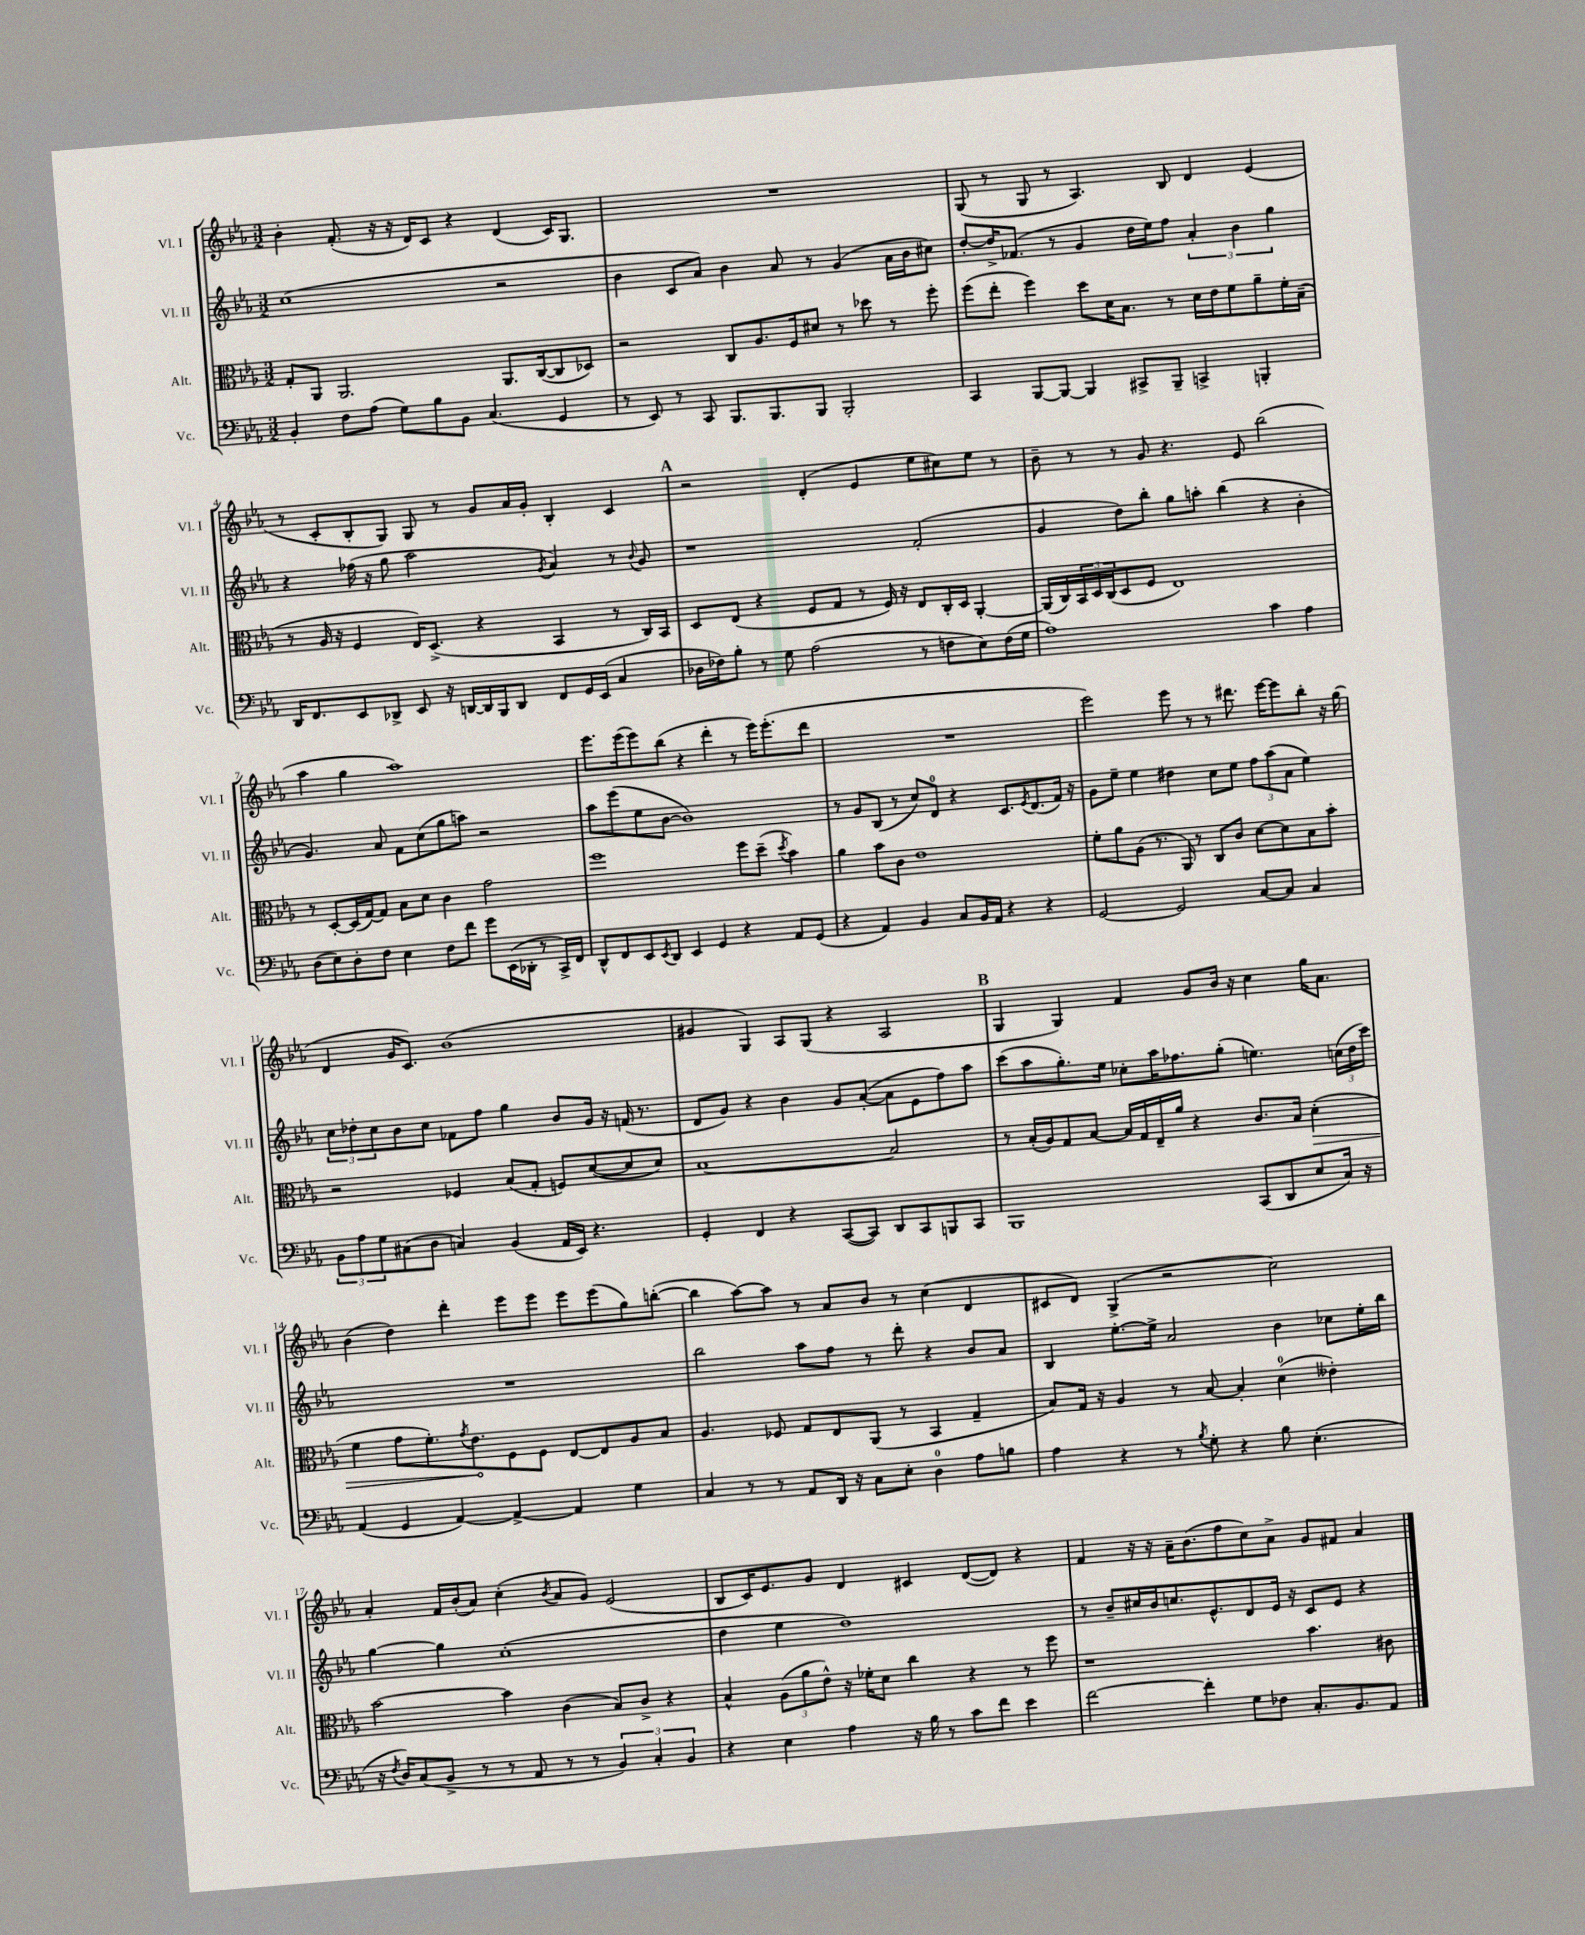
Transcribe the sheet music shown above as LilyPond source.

<<
\new StaffGroup <<
\new Staff = "s0" \with { instrumentName = "Vl. I" shortInstrumentName = "Vl. I" } {
    \clef treble \key ees \major \numericTimeSignature \time 3/2
    bes'4-. f'8.-.( r16 r16 d'16) c'8 r4 d'4( c'16) g8. |
    R1. |
    g8( r8 g8 r8 aes4.) bes8 d'4 ees'4( |
    r8 c'8-. bes8-. g8) g8 r8 g'8 aes'16 g'16-. bes4-. c'4 |
    \mark \markup { \bold "A" } r2 d'4-.( ees'4 ees''8 cis''8) ees''8 r8 |
    bes'8-- r8 r8 g'8 r4. ees'8 bes''2( |
    aes''4 g''4 aes''1) |
    ees'''8. ees'''16( ees'''8) bes''8( r4 d'''4-. r8 ees'''16) ees'''8.-.( d'''8 |
    R1. |
    ees'''2) ees'''8 r8 r8 dis'''8. ees'''16~ ees'''8 bes''8-. r16 g''16( |
    d'4 g'16 c'8.) bes'1( |
    gis'4 g4) aes8 g8( r4 aes2 |
    \mark \markup { \bold "B" } g4 g4) f'4 g'8 bes'16 r16 c''4 g''16 aes'8. |
    bes'4( d''4) d'''4-. ees'''8 ees'''8 ees'''8 ees'''8( g''8) b''8~-.( |
    b''4 aes''8~) aes''8 r8 aes'8 bes'8 r8 c''4( d'4 |
    cis'8 d'8) g4->( r2 c''2) |
    aes'4-. f'16 bes'16-.( aes'8) c''4-.( \acciaccatura { bes'8 } aes'8 g'8) ees'2( |
    bes8 c'16) ees'8. g'8 d'4 cis'4 d'8~( d'8) r4 |
    f'4 r16 r16 aes'16-- bes'8.( f''8 c''8) aes'8-> g'8 fis'8 aes'4 \bar "|." |
}
\new Staff = "s1" \with { instrumentName = "Vl. II" shortInstrumentName = "Vl. II" } {
    \clef treble \key ees \major \numericTimeSignature \time 3/2
    c''1( r2 |
    bes'4 c'8 aes'8) bes'4 aes'8 r8 g'4( aes'16 bes'16 cis''8) |
    d''8~-. d''16-> fes'8.( r8 g'4 d''16 ees''16) f''8 \tuplet 3/2 { aes'4-. bes'4 g''4 } |
    r4 fes''16( r16 g''8 aes''2 \acciaccatura { g'8 } aes'4) r8 \appoggiatura { bes'8 } g'8 |
    \mark \markup { \bold "A" } r1 f'2-.( |
    g'4 d''8) bes''8-. g''8 a''8-. bes''4( r4 bes'4-. |
    g'4.) aes'8 f'8 c''8( g''8 a''8) r2 |
    aes''8 ees'''8( ees''8 bes'8~ bes'1) |
    r8 g'8 bes8( r8 c''8) d'8-0 r4 c'8. \acciaccatura { ees'8 } d'8.( f'16) r16 |
    g'8 ees''8-- ees''4 dis''4 c''8 ees''8 \tuplet 3/2 { f''8 aes''8( aes'8 } ees''4) |
    \tuplet 3/2 { c''8 des''8-. c''8 } bes'8 c''8 fes'8 f''8 g''4 bes'8 g'16 r16 f'16( r8. |
    d'8 g'8) r4 bes'4 g'8 aes'8~-.( aes'8 ees'8 f''8) aes''8 |
    \mark \markup { \bold "B" } c'''8( aes''8 g''8.-.) ees''16 ces''8-. aes''16 fes''8. g''8-.( e''4.) \tuplet 3/2 { c''16( d''16 c'''16) } |
    R1. |
    bes''2 aes''8 f''8 r8 d'''8-. r4 bes'8 aes'8 |
    bes4 ees''8.~-. ees''16-> aes'2 bes'4 ces''8 ees''16-. bes''16 |
    g''4~ g''4 c''1-.( |
    d''4 ees''4 d''1) |
    r8 bes'8-- cis''16 bes'16 c''8. ees'8.-^ d'8 ees'16 r16 c'8 ees'8 r4 \bar "|." |
}
\new Staff = "s2" \with { instrumentName = "Alt." shortInstrumentName = "Alt." } {
    \clef alto \key ees \major \numericTimeSignature \time 3/2
    g8-. aes,8 aes,2. aes,8. c16~( c8 des8) |
    r2 c8 aes8. f16 dis'8 r8 des''8 r8 f''8-. |
    f''8( ees''8-. f''4) d''8 d'16 bes8. r8 d'16 ees'16 f'8 aes'8-- f'16-. bes16--( |
    r8 aes16 r16 f4 ees16) d8.->( r4 bes,4 r8 c16) bes,16 |
    \mark \markup { \bold "A" } d8 ees8( r4 f8 g8 r8 f16) r16 ees8 c16-. d16 aes,4~-. |
    aes,16( c16) \tuplet 3/2 { bes,16 d16 c16( } d8 f8 ees1) |
    r8 d8~-. d16( g16~) g8 bes8 d'8 c'4 g'2 |
    f''1 f''8 d''8--( \acciaccatura { d''8 } bes'4) |
    aes'4 bes'8 c'8 ees'1 |
    f'8-. aes'8 aes8( r8. aes,16) r8 c8 c'8 d'8~ d'8 bes8 bes'8-. |
    r2 fes4 bes8( g8-. f8) d'8~( d'8 d'8) |
    bes1~ bes2 |
    \mark \markup { \bold "B" } r8 bes16-.( aes16) g8 bes8~ bes16 g16 ees16-- aes'16 r4 c'8. bes16 \once \override Hairpin.circled-tip = ##t d'4-.\>( |
    f'4 g'8 f'8.-.) \acciaccatura { g'8 } ees'8.\! f8 f8 ees8~ ees8 aes8 bes8 |
    aes4. fes8 g8 ees8 aes,8( r8 bes,4 g4-- |
    bes8) g16 r16 aes4 r8 bes8~ bes4-. d'4-0( eeses'4-.) |
    bes'2~ bes'4 c'4( bes8) c'8-> r4 |
    bes4-^ \tuplet 3/2 { aes8( aes'8 ees'8-^) } r16 fes'16-. d'8 c''4 r4 r8 f''8 |
    r1 bes'4. cis'8 \bar "|." |
}
\new Staff = "s3" \with { instrumentName = "Vc." shortInstrumentName = "Vc." } {
    \clef bass \key ees \major \numericTimeSignature \time 3/2
    bes,4-. f8 aes8( g8) bes8 bes,8 c4.( g,4 |
    r8 ees,8) r8 c,8 bes,,8. bes,,8. bes,,8 bes,,2-. |
    c,4 bes,,8~ bes,,8~ bes,,4 cis,8-> bes,,8-- c,4-> b,,4-. |
    d,16 f,8. ees,8 des,8-> ees,8 r16 d,16~ d,16 bes,,16 d,8 f,8 g,16 ees,16( c4 |
    \mark \markup { \bold "A" } des16 fes16) bes8-. r8 g8 aes2( r8 f8 ees8) f16( g16 |
    aes1) c'4 aes4 |
    d8( ees8) d8-. f8 ees4 f8 f'8 g'8 ees,16( des,16-. r8 c,16->) f,16 |
    d,8-^ f,8 ees,8 \acciaccatura { ees,8 } d,8 ees,4 g,4 r4 aes,8 g,8( |
    r4 aes,4) bes,4 c8 bes,16 aes,16 r4 r4 |
    g,2~ g,2 c8~ c8 c4 |
    \tuplet 3/2 { bes,8 aes8 g8 } cis8( d8 c4) bes,4( aes,16 ees,16) r4. |
    g,4-. f,4 r4 c,8~( c,8) d,8 c,8 b,,8 c,8 |
    \mark \markup { \bold "B" } bes,,1 c,8( d,8 ees8 c16) r16 |
    aes,4( g,4 aes,4~) aes,4~-> aes,4 g4 |
    c4 r8 r8 aes,8 d,16 r16 c8 ees8-. d4-0 aes8 b8 |
    aes4 r4 r8 \acciaccatura { bes8 } g8-. r4 bes8 ees4.-.( |
    r16 \acciaccatura { f8 } d16) c8( bes,8-> r8 r8 aes,8 r8 r8 \tuplet 3/2 { bes,4) c4-. bes,4 } |
    r4 ees4 aes4 r16 bes16 r8 c'8 f'8 ees'4 |
    f'2~ f'4-. g8 fes8 c8.-. bes,8. aes,8 \bar "|." |
}
>>
>>
